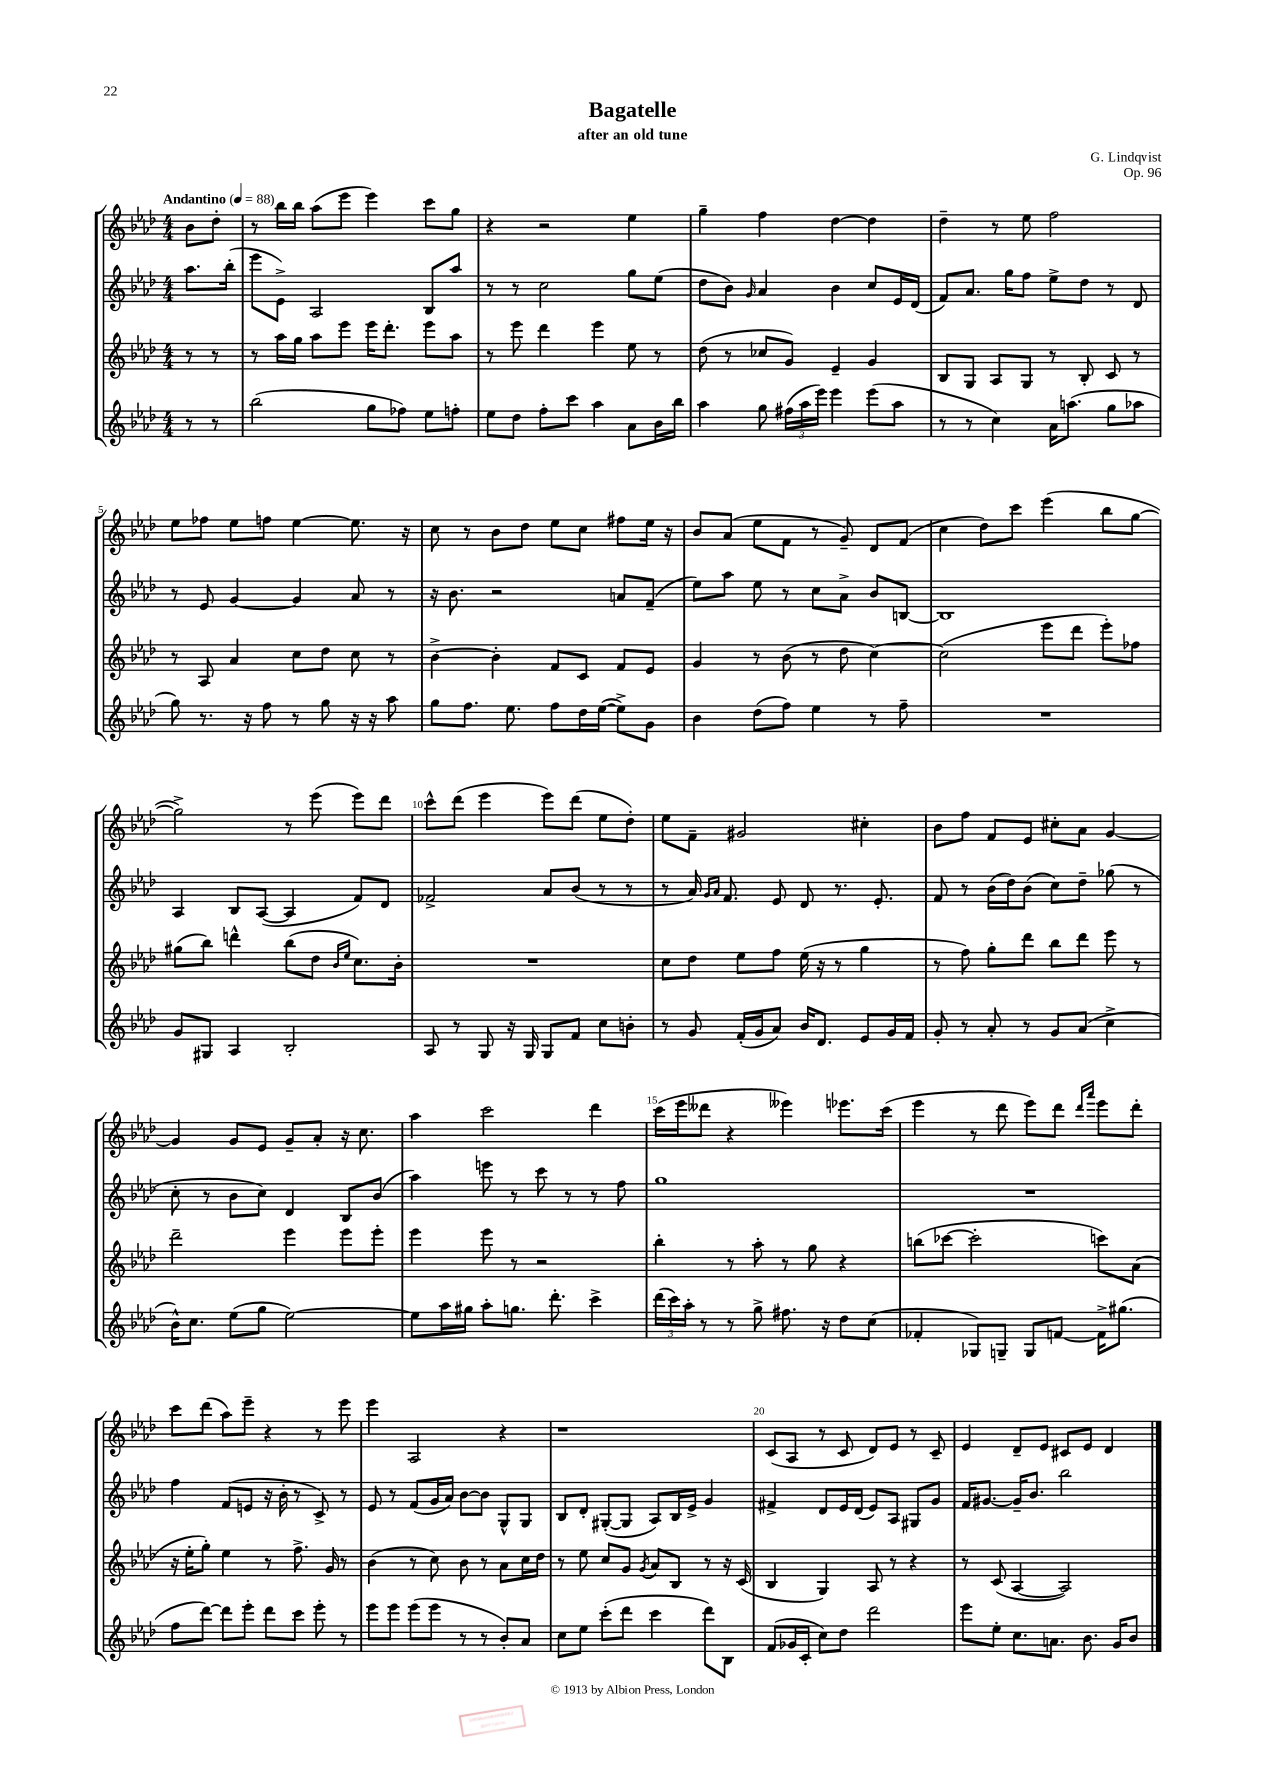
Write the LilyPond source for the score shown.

\header { title = "Bagatelle" composer = "G. Lindqvist" subtitle = "after an old tune" opus = "Op. 96" }
<<
\new StaffGroup <<
\new Staff = "s0" {
    \clef treble \key aes \major \numericTimeSignature \time 4/4 \partial 4 \tempo "Andantino" 4 = 88
    \autoBeamOff bes'8[ des''8]-. |
    r8 bes''16[ bes''16] aes''8[( ees'''8] ees'''4) c'''8[ g''8] |
    r4 r2 ees''4 |
    g''4-- f''4 des''4~ des''4 |
    des''4-- r8 ees''8 f''2 |
    ees''8[ fes''8] ees''8[ f''8] ees''4~ ees''8. r16 |
    c''8 r8 bes'8[ des''8] ees''8[ c''8] fis''8[ ees''16] r16 |
    bes'8[ aes'8]( ees''8[ f'8] r8 g'8--) des'8[ f'8]( |
    c''4 des''8[) c'''8] ees'''4( bes''8[ g''8]~ |
    g''2->) r8 ees'''8( ees'''8[) des'''8] |
    c'''8[-^ des'''8]( ees'''4 ees'''8[) des'''8]( ees''8[ des''8]-.) |
    ees''8[ f'8]-- gis'2 cis''4-. |
    bes'8[ f''8] f'8[ ees'8] cis''8[-. aes'8] g'4~ |
    g'4 g'8[ ees'8] g'8[-- aes'8]-. r16 c''8. |
    aes''4 c'''2 des'''4 |
    c'''16[( ees'''16 deses'''8] r4 eeses'''4) ees'''8.[ c'''16]( |
    ees'''4 r8 des'''8 ees'''8[) des'''8] \grace { des'''16[ aes'''16] } ees'''8[ des'''8]-. |
    c'''8[ des'''8]( aes''8[) ees'''8]-- r4 r8 ees'''8 |
    ees'''4 aes2 r4 |
    r1 |
    c'8[( aes8] r8 c'8 des'8[) ees'8] r8 c'8-- |
    ees'4 des'8[-- ees'8] cis'8[ ees'8] des'4 \bar "|." |
}
\new Staff = "s1" {
    \clef treble \key aes \major \numericTimeSignature \time 4/4 \partial 4
    \autoBeamOff aes''8.[ bes''16]-.( |
    ees'''8[ ees'8]->) aes2 bes8[ aes''8] |
    r8 r8 c''2 g''8[ ees''8]( |
    des''8[ bes'8]) \grace { g'16 } aes'4 bes'4 c''8[ ees'16 des'16]( |
    f'8[) aes'8.] g''16[ f''8] ees''8[-> des''8] r8 des'8 |
    r8 ees'8 g'4~ g'4 aes'8 r8 |
    r16 bes'8. r2 a'8[ f'8]--( |
    ees''8[) aes''8] ees''8 r8 c''8[ aes'8]-> bes'8[ b8]~ |
    b1 |
    aes4 bes8[ aes8]~( aes4 f'8[) des'8] |
    fes'2-> aes'8[ bes'8]( r8 r8 |
    r8 aes'16) \grace { g'16[ aes'16] } f'8. ees'8 des'8 r8. ees'8.-. |
    f'8 r8 bes'16[( des''16) bes'8]( c''8[) des''8]-- ges''8( r8 |
    c''8-. r8 bes'8[ c''8]) des'4 bes8[ bes'8]( |
    aes''4) e'''8 r8 c'''8 r8 r8 f''8 |
    g''1 |
    R1 |
    f''4 f'8[( e'8] r16 bes'16-. r8 c'8->) r8 |
    ees'8 r8 f'8[( g'16 aes'16]) bes'8[~ bes'8] g8[-^ g8] |
    bes8[ des'8]-. gis8[~-.( gis8] aes8[) bes16 ees'16]-> g'4 |
    fis'4-> des'8[ ees'16 des'16]( ees'8[) aes8] gis8[ g'8] |
    f'16[ gis'8.]~ gis'16[-- bes'8.] bes''2 \bar "|." |
}
\new Staff = "s2" {
    \clef treble \key aes \major \numericTimeSignature \time 4/4 \partial 4
    \autoBeamOff r8 r8 |
    r8 aes''16[ g''16] aes''8[ ees'''8] ees'''16[ des'''8.]-. ees'''8[ aes''8] |
    r8 ees'''8 des'''4 ees'''4 ees''8 r8 |
    des''8( r8 ces''8[ g'8]) ees'4-- g'4 |
    bes8[ g8] aes8[ g8] r8 bes8-. c'8 r8 |
    r8 aes8 aes'4 c''8[ des''8] c''8 r8 |
    bes'4~-> bes'4-. f'8[ c'8] f'8[ ees'8] |
    g'4 r8 bes'8( r8 des''8 c''4~) |
    c''2( ees'''8[ des'''8] ees'''8[-.) fes''8] |
    gis''8[( bes''8]) d'''4-^ bes''8[( des''8] \grace { bes'16[ ees''16] } c''8.[) bes'16]-. |
    R1 |
    c''8[ des''8] ees''8[ f''8] ees''16( r16 r8 g''4 |
    r8 f''8) g''8[-. des'''8] bes''8[ des'''8] ees'''8 r8 |
    des'''2-- ees'''4 ees'''8[ ees'''8]-. |
    ees'''4 ees'''8 r8 r2 |
    bes''4-. r8 aes''8-. r8 g''8 r4 |
    b''8[( ces'''8]~ ces'''2-. c'''8[) aes'8]( |
    r16 ees''16[-. g''8]-.) ees''4 r8 f''8.-> g'16 r8 |
    bes'4( r8 c''8) bes'8 r8 aes'8[ c''16 des''16] |
    r8 ees''8 c''8[ g'8] \acciaccatura { g'8 } aes'8[ bes8] r8 r16 c'16( |
    bes4 g4) aes8 r8 r4 |
    r8 c'8( aes4~ aes2) \bar "|." |
}
\new Staff = "s3" {
    \clef treble \key aes \major \numericTimeSignature \time 4/4 \partial 4
    \autoBeamOff r8 r8 |
    bes''2( g''8[ fes''8]) ees''8[ f''8]-. |
    ees''8[ des''8] f''8[-. c'''8] aes''4 aes'8[ bes'16 bes''16] |
    aes''4 g''8 \tuplet 3/2 { fis''16[( aes''16 ees'''16]) } ees'''4 ees'''8[( aes''8] |
    r8 r8 c''4) aes'16[ a''8.]( g''8[ aes''8] |
    g''8) r8. r16 f''8 r8 g''8 r16 r16 aes''8 |
    g''8[ f''8.] ees''8. f''8[ des''16 ees''16]~( ees''8[->) g'8] |
    bes'4 des''8[( f''8]) ees''4 r8 f''8-- |
    R1 |
    g'8[ gis8] aes4 bes2-. |
    aes8 r8 g8 r16 g16 g8[ f'8] c''8[ b'8]-. |
    r8 g'8 f'16[-.( g'16 aes'8]) bes'16[ des'8.] ees'8[ g'16 f'16] |
    g'8-. r8 aes'8-. r8 g'8[ aes'8]( c''4-> |
    bes'16[-^) c''8.] ees''8[( g''8] ees''2~) |
    ees''8[ aes''16 gis''16] aes''8[-. g''8.] des'''8.-. c'''4-> |
    \tuplet 3/2 { des'''16[( c'''16) aes''16]-. } r8 r8 g''8-> fis''8. r16 des''8[ c''8]( |
    fes'4-. ges8[) g8]-- g8[ f'8]~ f'16[-> gis''8.]( |
    f''8[ des'''8]~) des'''8[ ees'''8]-. des'''8[ c'''8] ees'''8-. r8 |
    ees'''8[ ees'''8] ees'''8[( ees'''8] r8 r8 bes'8[-.) aes'8] |
    c''8[ ees''8] c'''8[-.( des'''8] c'''4 des'''8[) bes8] |
    f'8[( ges'16 c'16]-. c''8[) des''8] des'''2 |
    ees'''8[ ees''8]-. c''8.[ a'8.] bes'8. g'16[ bes'8] \bar "|." |
}
>>
>>
\layout { \context { \Score \override BarNumber.break-visibility = ##(#f #t #t) barNumberVisibility = #(every-nth-bar-number-visible 5) } }
